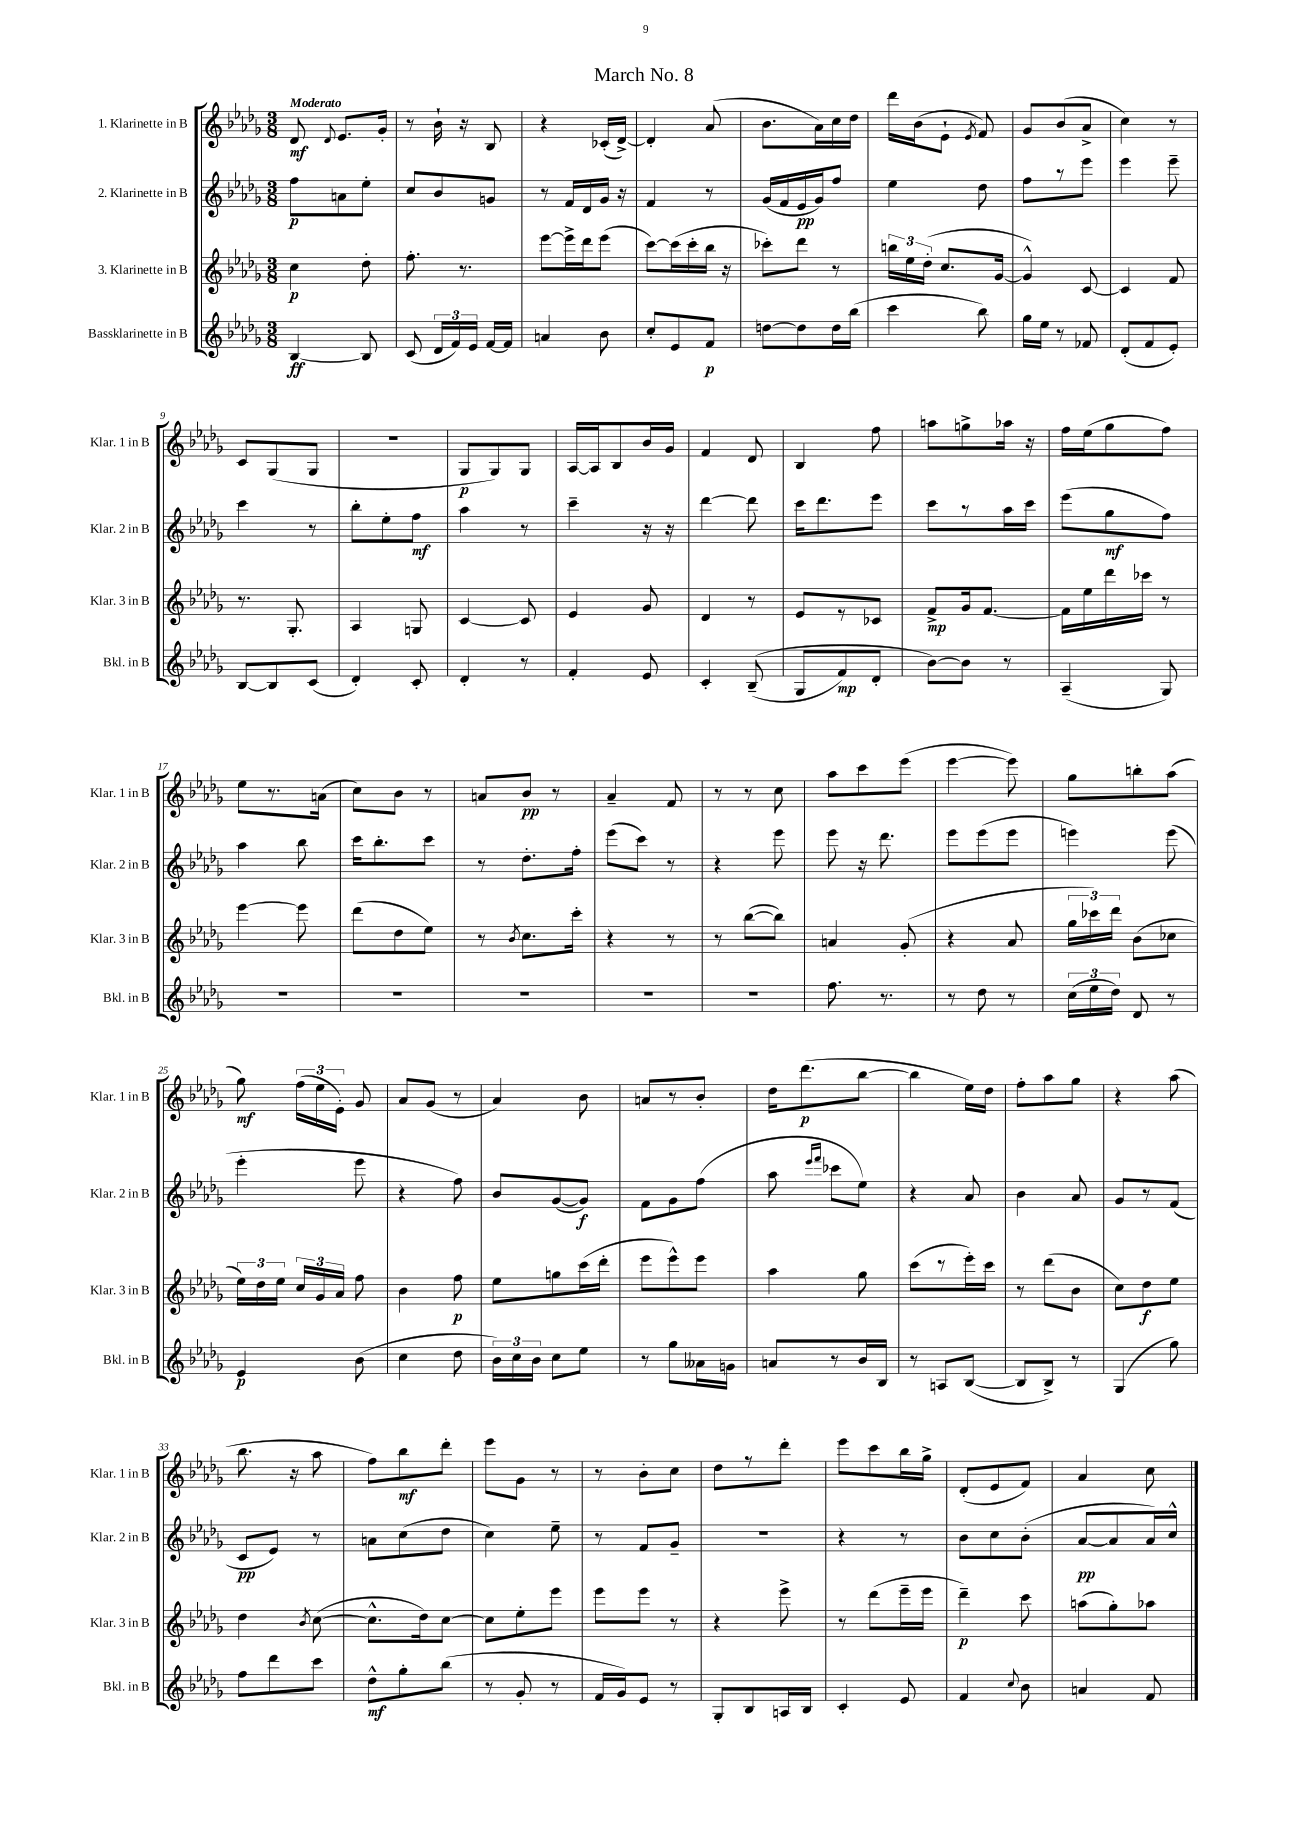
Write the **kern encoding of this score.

**kern	**kern	**kern	**kern
*staff4	*staff3	*staff2	*staff1
*clefG2	*clefG2	*clefG2	*clefG2
*k[b-e-a-d-g-]	*k[b-e-a-d-g-]	*k[b-e-a-d-g-]	*k[b-e-a-d-g-]
*M3/8	*M3/8	*M3/8	*M3/8
[4B-/	4cc\	8ff\L	8d-/
.	.	.	8qqd-/
.	.	8a\	8.e-/L
8B-/]	8dd-'\	8ee-'\J	.
.	.	.	16g-'/Jk
=	=	=	=
(8c/	8.ff'\	8cc/L	8r
24d-/LL	.	8b-/	16b-`\
24f/)	.	.	.
.	8.r	.	16r
24e-/JJ	.	.	.
[16f/LL	.	8g/J	8B-/
16f/]JJ	.	.	.
=	=	=	=
4a/	[8eee-\L	8r	4r
.	16eee-^\]L	16f/LL	.
.	16ddd-\J	16d-/	.
8b-\	(8eee-\J	16g-/JJ	(16c-'/LL
.	.	16r	[16d-^/JJ)
=	=	=	=
8cc'/L	[8ccc\L)	4f/	4d-'/]
8e-/	(16ccc\]L	.	.
.	16ccc'\	.	.
8f/J	16bb-\JJ	8r	(8a-/
.	16r	.	.
=	=	=	=
[8dd\L	8ccc-'\L)	(16g-/LL	8.b-\L
.	.	16f/	.
8dd\]	8ddd-\J	16e-/	.
.	.	16g-/J)	16a-\L)
16dd\L	8r	8ff/J	16cc\
(16bb-\JJ	.	.	16dd-\JJ
=	=	=	=
4ccc\	24bb\LL	4ee-\	16ddd-\LL
.	24ee-\	.	.
.	.	.	(16b-\J
.	(24dd-'\JJ	.	.
.	8.cc/L	.	8e-`\J
.	.	.	8qe-/
8bb-\)	.	8dd-\	8f/)
.	[16g-/Jk	.	.
=	=	=	=
16gg-\LL	4g-^^/])	8ff\L	8g-/L
16ee-\JJ	.	.	.
8r	.	8r	(8b-/
8f-/	[8c/	8eee-\J	8a-^/J
=	=	=	=
(8d-'/L	4c/]	4eee-\	4cc\)
8f/	.	.	.
8e-'/J)	8f/	8eee-~\	8r
=	=	=	=
[8B-/L	8.r	4ccc\	8c/L
8B-/]	.	.	(8G-/
.	8.G-'/	.	.
(8c/J	.	8r	8G-/J
=	=	=	=
4d-'/)	4A-/	8bb-'\L	4.r
.	.	8ee-'\	.
8c'/	8G/	8ff\J	.
=	=	=	=
4d-'/	[4c/	4aa-\	8G-/L
.	.	.	8G-/)
8r	8c/]	8r	8G-/J
=	=	=	=
4f'/	4e-/	4ccc~\	[16A-/LL
.	.	.	16A-/]J
.	.	.	8B-/
8e-/	8g-/	16r	16b-/L
.	.	16r	16g-/JJ
=	=	=	=
4c'/	4d-/	[4ddd-\	4f/
&((8B-~/	8r	8ddd-\]	8d-/
=	=	=	=
8G-/L	8e-/L	16ccc\LK	4B-/
.	.	8.ddd-\	.
8f/)	8r	.	.
8d-'/J	8c-/J	8eee-\J	8ff\
=	=	=	=
[8b-\L&)	8f^/L	8ccc\L	8aa\L
8b-\]J	16g-/k	8r	8gg^\
.	[8.f/J	.	.
8r	.	16aa-\L	16aa-\Jk
.	.	16ccc\JJ	16r
=	=	=	=
(4A-~/	16f\]LL	(8eee-\L	16ff\LL
.	16ee-\	.	(16ee-\J
.	16ddd-\	8gg-\	8gg-\
.	16ccc-\JJ	.	.
8G-/)	8r	8ff\J)	8ff\J)
=	=	=	=
4.r	[4eee-\	4aa-\	8ee-\L
.	.	.	8.r
.	8eee-\]	8bb-\	.
.	.	.	(16a\Jk
=	=	=	=
4.r	(8ddd-\L	16ccc\LK	8cc\L)
.	.	8.bb-'\	.
.	8dd-\	.	8b-\J
.	8ee-\J)	8ccc\J	8r
=	=	=	=
4.r	8r	8r	8a/L
.	8qb-/	.	.
.	8.cc\L	8.dd-'\L	8b-/J
.	.	.	8r
.	16ccc'\Jk	16ff'\Jk	.
=	=	=	=
4.r	4r	(8eee-\L	4a-~/
.	.	8ccc\J)	.
.	8r	8r	8f/
=	=	=	=
4.r	8r	4r	8r
.	([8bb-\L	.	8r
.	8bb-\]J)	8eee-\	8cc\
=	=	=	=
8.ff\	4a/	8eee-\	8aa-\L
.	.	16r	8ccc\
8.r	.	8.ddd-\	.
.	(8g-'/	.	(8eee-\J
=	=	=	=
8r	4r	8eee-\L	[4eee-\
8dd-\	.	(8eee-\	.
8r	8a-/	8eee-\J	8eee-\])
=	=	=	=
(24cc\LL	24gg-\LL	4eee\)	8gg-\L
24ee-\	24ccc-\)	.	.
24dd-\JJ)	24ddd-\JJ	.	.
8d-/	(8b-\L	.	8bb'\
8r	8cc-\J	(8eee\	(8aa-\J
=	=	=	=
4e-/	24ee-\LL)	4eee-'\	8gg-\)
.	24dd-\	.	.
.	24ee-\JJ	.	.
.	24cc/LL	.	(24ff\LL
.	24g-/	.	24ee-\
.	24a-/JJ	.	24e-'\JJ)
(8b-\	8ff\	8eee-\	8g-/
=	=	=	=
4cc\	4b-\	4r	8a-/L
.	.	.	(8g-/J
8dd-\	8ff\	8ff\)	8r
=	=	=	=
24b-\LL)	8ee-\L	8b-/L	4a-/)
24cc\	.	.	.
24b-\JJ	.	.	.
8cc\L	8gg\	([8g-/	.
8ee-\J	(16ccc\L	8g-/]J)	8b-\
.	16ddd-'\JJ	.	.
=	=	=	=
8r	8eee-\L	8f\L	8a/L
8gg-\L	8eee-^^\)	8g-\	8r
16a--\L	8eee-\J	(8ff\J	8b-'/J
16g\JJ	.	.	.
=	=	=	=
8a/L	4aa-\	8aa-\	16dd-\LK
.	.	.	(8.ddd-\
.	.	16qqeee-/LL	.
.	.	16qqfff/JJ	.
8r	.	8ccc-\L	.
16b-/L	8gg-\	8ee-\J)	[8bb-\J
16B-/JJ	.	.	.
=	=	=	=
8r	(8ccc\L	4r	4bb-\]
8A/L	8r	.	.
([8B-/J	16eee-'\L)	8a-/	16ee-\LL)
.	16ccc\JJ	.	16dd-\JJ
=	=	=	=
8B-/]L	8r	4b-\	8ff'\L
8B-^/J)	(8ddd-\L	.	8aa-\
8r	8b-\J	8a-/	8gg-\J
=	=	=	=
(4G-/	8cc\L)	8g-/L	4r
.	8dd-\	8r	.
8gg-\)	8ee-\J	(8f/J	(8aa-\
=	=	=	=
8ff\L	4dd-\	8c/L	8.bb-\
8ddd-\	.	8e-/J)	.
.	.	.	16r
.	8qb-/	.	.
8ccc\J	([8cc\	8r	8aa-\
=	=	=	=
8dd-^^\L	8.cc^^\]L	8a\L	8ff\L)
8gg-'\	.	(8cc\	8bb-\
.	16dd-\k)	.	.
(8bb-\J	[8cc\J	8dd-\J	8ddd-'\J
=	=	=	=
8r	8cc\]L	4cc\)	8eee-\L
8g-'/	8ee-'\	.	8g-\J
8r	8eee-\J	8ee-~\	8r
=	=	=	=
16f/LL	8eee-\L	8r	8r
16g-/J)	.	.	.
8e-/J	8eee-\J	8f/L	8b-'\L
8r	8r	8g-~/J	8cc\J
=	=	=	=
8G-'/L	4r	4.r	8dd-\L
8B-/	.	.	8r
16A/L	8eee-^\	.	8ddd-'\J
16B-/JJ	.	.	.
=	=	=	=
4c'/	8r	4r	8eee-\L
.	(8ddd-\L	.	8ccc\
8e-/	16eee-~\L	8r	16bb-\L
.	16eee-\JJ	.	16gg-^\JJ
=	=	=	=
4f/	4ddd-~\)	8b-\L	(8d-'/L
.	.	8cc\	8e-/
8qqcc/	.	.	.
8b-\	8ccc\	(8b-'\J	8f/J)
=	=	=	=
4a/	(8aa\L	[8a-/L	4a-/
.	8gg-'\)	8a-/]	.
8f/	8aa-\J	16a-/L)	8cc\
.	.	16cc^^/JJ	.
==	==	==	==
*-	*-	*-	*-
